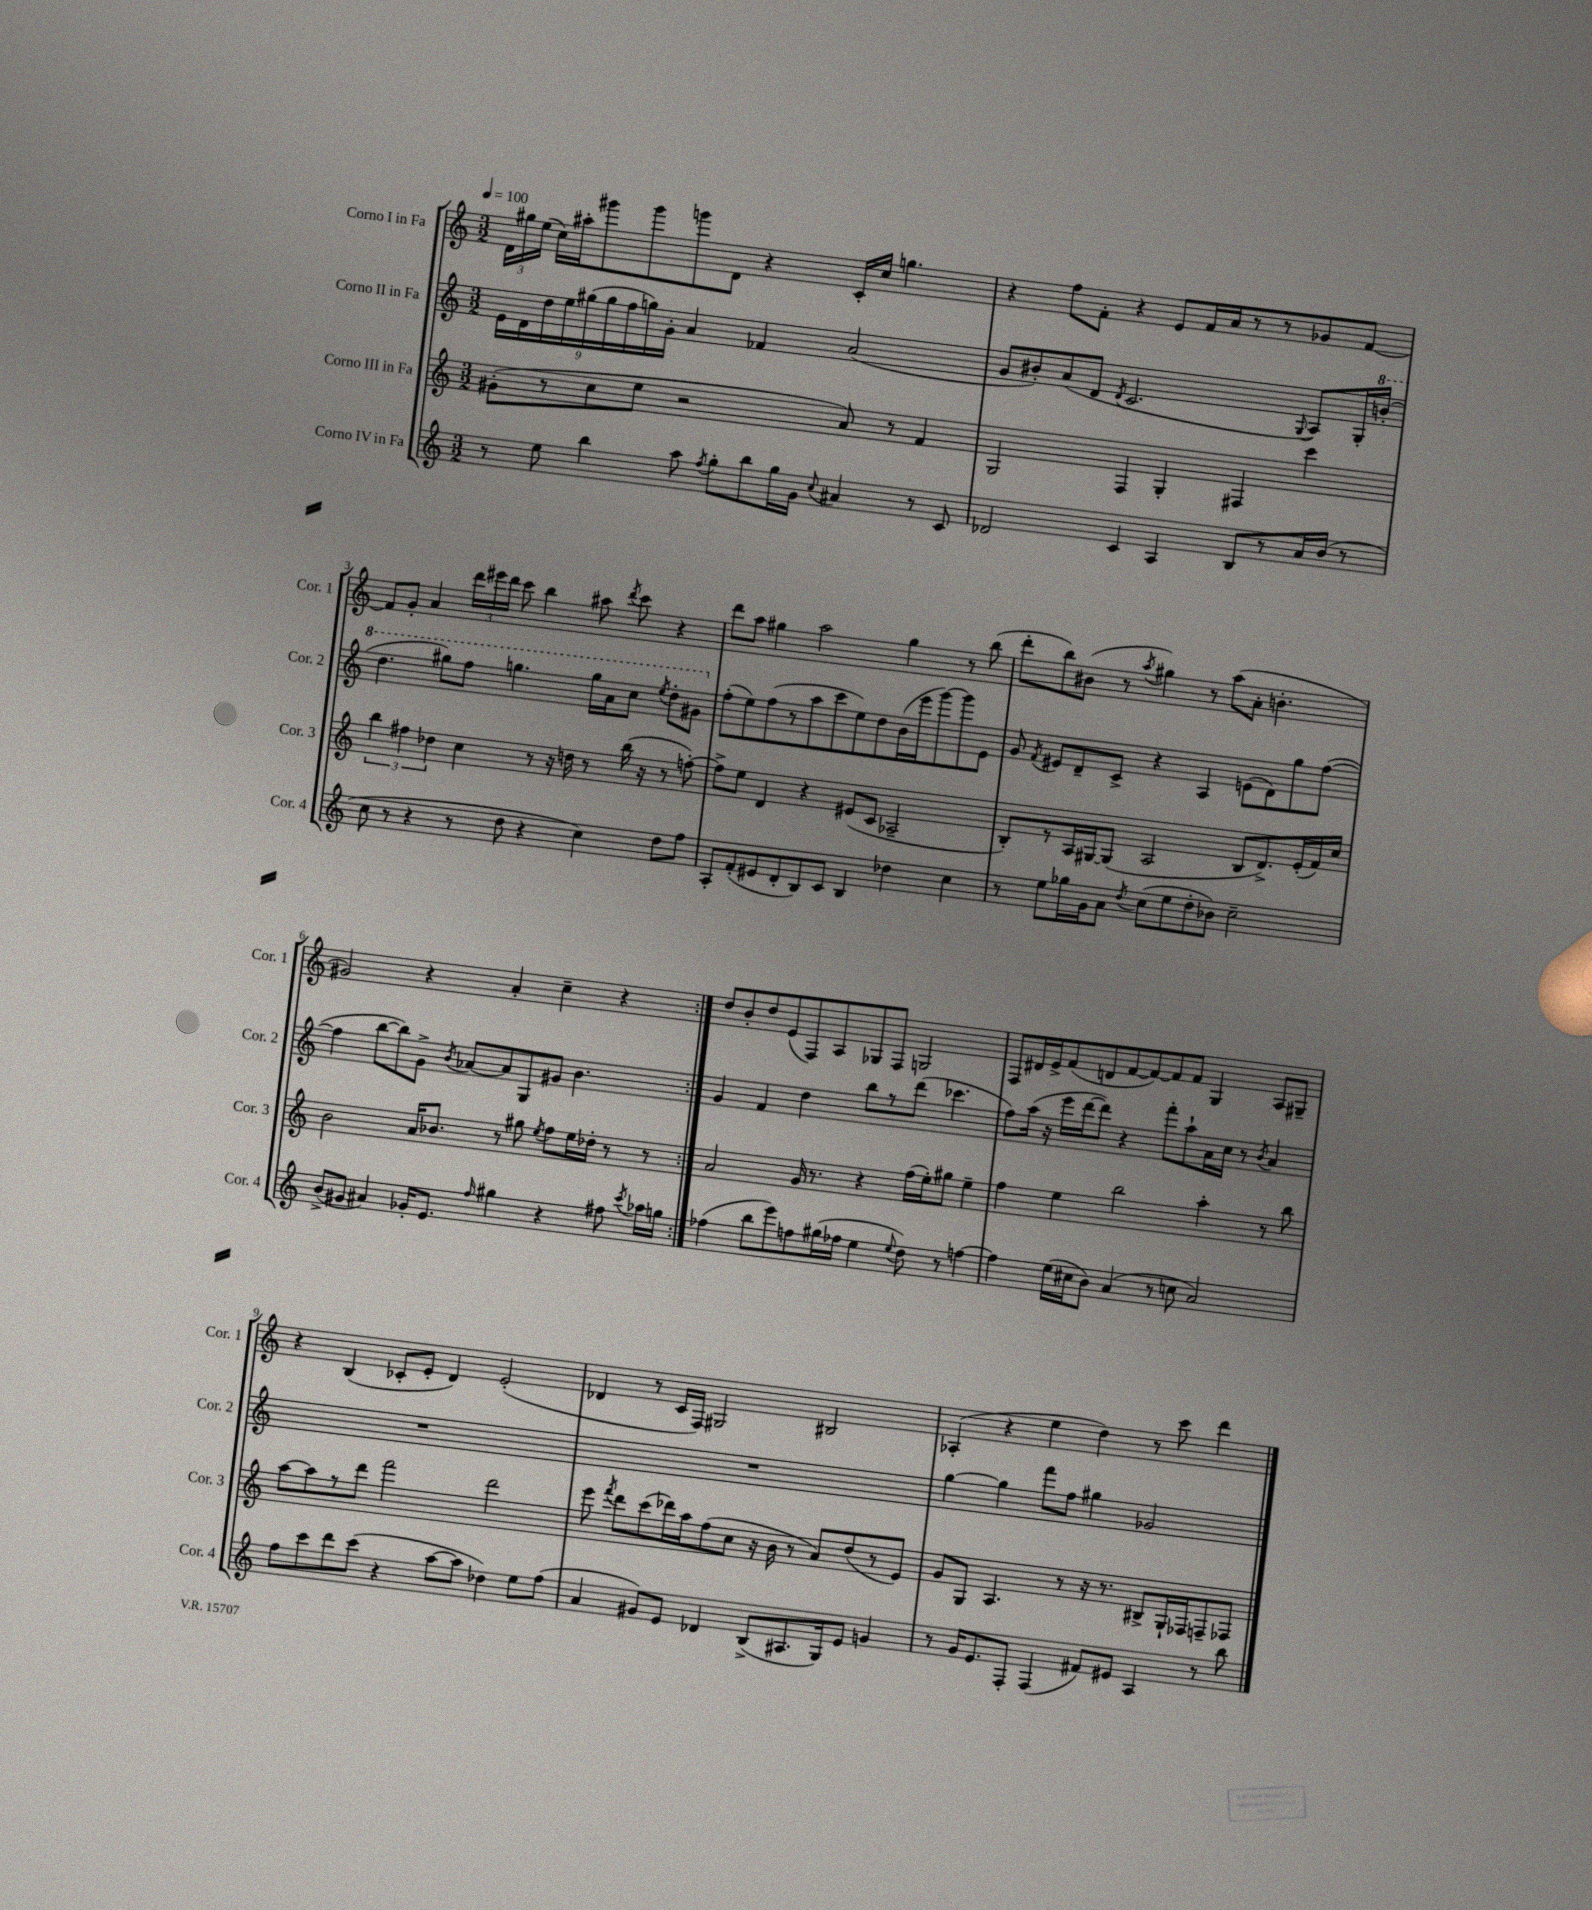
<<
\new StaffGroup <<
\new Staff = "s0" \with { instrumentName = "Corno I in Fa" shortInstrumentName = "Cor. 1" } {
    \clef treble \key c \major \numericTimeSignature \time 3/2 \tempo 4 = 100
    \autoBeamOff \repeat volta 2 { \tuplet 3/2 { d'16[ gis''16 e''16]( } c''16[) ais''16-. gis'''8 gis'''8 g'''8 d'8] r4 c'16[-. c''16] g''4. |
    r4 f''8[ f'8]-. r4 e'8[ f'16 a'16 r8 r8 ges'8 f'8]~ |
    f'8[ g'8]-. a'4 \tuplet 3/2 { d'''16[ eis'''16 d'''16] } c'''8 b''4 ais''8 \acciaccatura { d'''8 } c'''8 r4 |
    d'''8[ a''8] gis''4 a''2 gis''4 r8 b''8( |
    d'''8[-. b''8) bis'8]( r8 \acciaccatura { a''8 } gis''4) r8 a''8[( a'8]-. b'4.-. |
    gis'2) r4 a'4-. c''4-- r4 | }
    d''8[ b'8-. d''8 e'8( f8) a8 ges8 f8] g2 |
    f8[ dis'16 e'16-> f'8( d'8 f'8~ f'8~) f'8 f'8] g4 a8[ gis8]-- |
    r4 b4( ces'8[-. e'8]-. d'4) e'2-.( |
    des'4 r8 c'16[ f16]) gis2 bis2 |
    aes4-.( r4 e''4 d''4) r8 c'''8 d'''4 \bar "|." |
}
\new Staff = "s1" \with { instrumentName = "Corno II in Fa" shortInstrumentName = "Cor. 2" } {
    \clef treble \key c \major \numericTimeSignature \time 3/2
    \autoBeamOff \repeat volta 2 { \tuplet 9/8 { e'16[ d'16 d''16 e''16 gis''16( gis''16 f''16 g''16) g'16]-. } a'4 fes'4 a'2( |
    g'8[ bis'8-.) a'8( d'8] \acciaccatura { d'8 } c'2. \appoggiatura { g8 } a8[) g16-. \ottava #1 b''!16]-.( |
    d'''4. gis'''8[) f'''8] g'''4. g'''16[ a''16 c'''8] \acciaccatura { e'''8 } d'''8[-. gis''8] \ottava #0 |
    f''8[-.( e''8) f''8( r8 a''8 c'''8 e''8) d''8 b'16( e'''16 g'''8~) g'''8 e'8] |
    g'8 \acciaccatura { f'8 } eis'8[ d'8-- c'8]-> r4 a4 e'8[( d'8) g''8 f''8]~( |
    f''4 b''8[~ b''8) g'8]-> \acciaccatura { b'8 } aes'8[~ aes'8 g8 gis'8] b'4. | }
    g'4 f'4 d''4 b''8[ r8 d'''8]( ces'''4. |
    f''8[) a''16]( r16 e'''16[ d'''16~ d'''8]) r4 f'''8[-. a''8-! a'16 c''16] r8 \acciaccatura { b'8 } a'4 |
    R1. |
    R1. |
    g''4~ g''4 f'''8[ f''8] gis''4 ges'2 \bar "|." |
}
\new Staff = "s2" \with { instrumentName = "Corno III in Fa" shortInstrumentName = "Cor. 3" } {
    \clef treble \key c \major \numericTimeSignature \time 3/2
    \autoBeamOff \repeat volta 2 { gis'8[-.( r8 c''8 e''8] r2 a'8) r8 f'4 |
    g2 f4 g4-. fis4 c'''4 |
    \tuplet 3/2 { b''4 fis''4 des''4 } c''4 r8 r16 d''16 r8 b''16( r16 r8 f''8~-.) |
    f''8[-> e''8] d'4 r4 eis'8[( c'8] aes2-- |
    b8[-.) r8 a16 gis16~ gis8]( a2 b8[ d'8.->) e'16-.( f'16) c''16] |
    b'2 a'16[ bes'8.] r8 gis''8 \acciaccatura { e''8 } f''8[ e''16 des''16]-. r8 r8 | }
    a'2 g'16 r8. r4 f''16[( e''16-.) gis''8] e''4-- |
    f''4 e''4 b''2 a''4-. r8 b''8 |
    a''8[~ a''8 r8 d'''8] f'''2 d'''2 |
    e'''8 \acciaccatura { f'''8 } d'''8[ c'''8( des'''16) a''16 f''8( c''8] r16 b'16 r8 a'8[) d''8( r8 e'8]) |
    g'8[ g8] a4. r8 r16 r8. bis8[-> g16-! fes16 f8-- fes8] \bar "|." |
}
\new Staff = "s3" \with { instrumentName = "Corno IV in Fa" shortInstrumentName = "Cor. 4" } {
    \clef treble \key c \major \numericTimeSignature \time 3/2
    \autoBeamOff \repeat volta 2 { r8 e''8 b''4 a''8 \acciaccatura { f''8 } g''8[-. b''8 g''16 g'16] \appoggiatura { c''8 } ais'4 r8 c'8 |
    des'2 c'4 a4 b8[ r8 a'16 b'16]( r8 |
    c''8 r8 r4 r8 d''8 r4 c''4) d''8[ f''8] |
    a8[-. f'8-.( eis'8 d'8-. b8) c'8] b4 des''4 c''4 |
    r8 e''8[ ges''16 g'16 a'8] \acciaccatura { d''8 } c''8[( e''8 d''8-. bes'8]) c''2-- |
    b'8[->( gis'8] ais'4) ges'16[-. e'8.] \grace { f''16 } gis''4 r4 fis''8 \acciaccatura { c'''8 } aes''16[ g''16] | }
    fes''4( b''8[ e'''8) f''8 gis''16( fes''16] e''4 \appoggiatura { e''8 } d''8) r8 f''4~ |
    f''4 e''16[( cis''16 b'8]) a'4( r8 c''8 a'2) |
    f''8[ c'''8 d'''8 c'''8]( r4 a''8[~ a''8] des''4) e''8[ f''8]( |
    a'4 gis'8[) e'8] des'4 b8[->( ais8. g16) e'8] g'4 |
    r8 g'16[ e'8. f8]-. f4( fis'8[) eis'8] a4 r8 b''8 \bar "|." |
}
>>
>>
